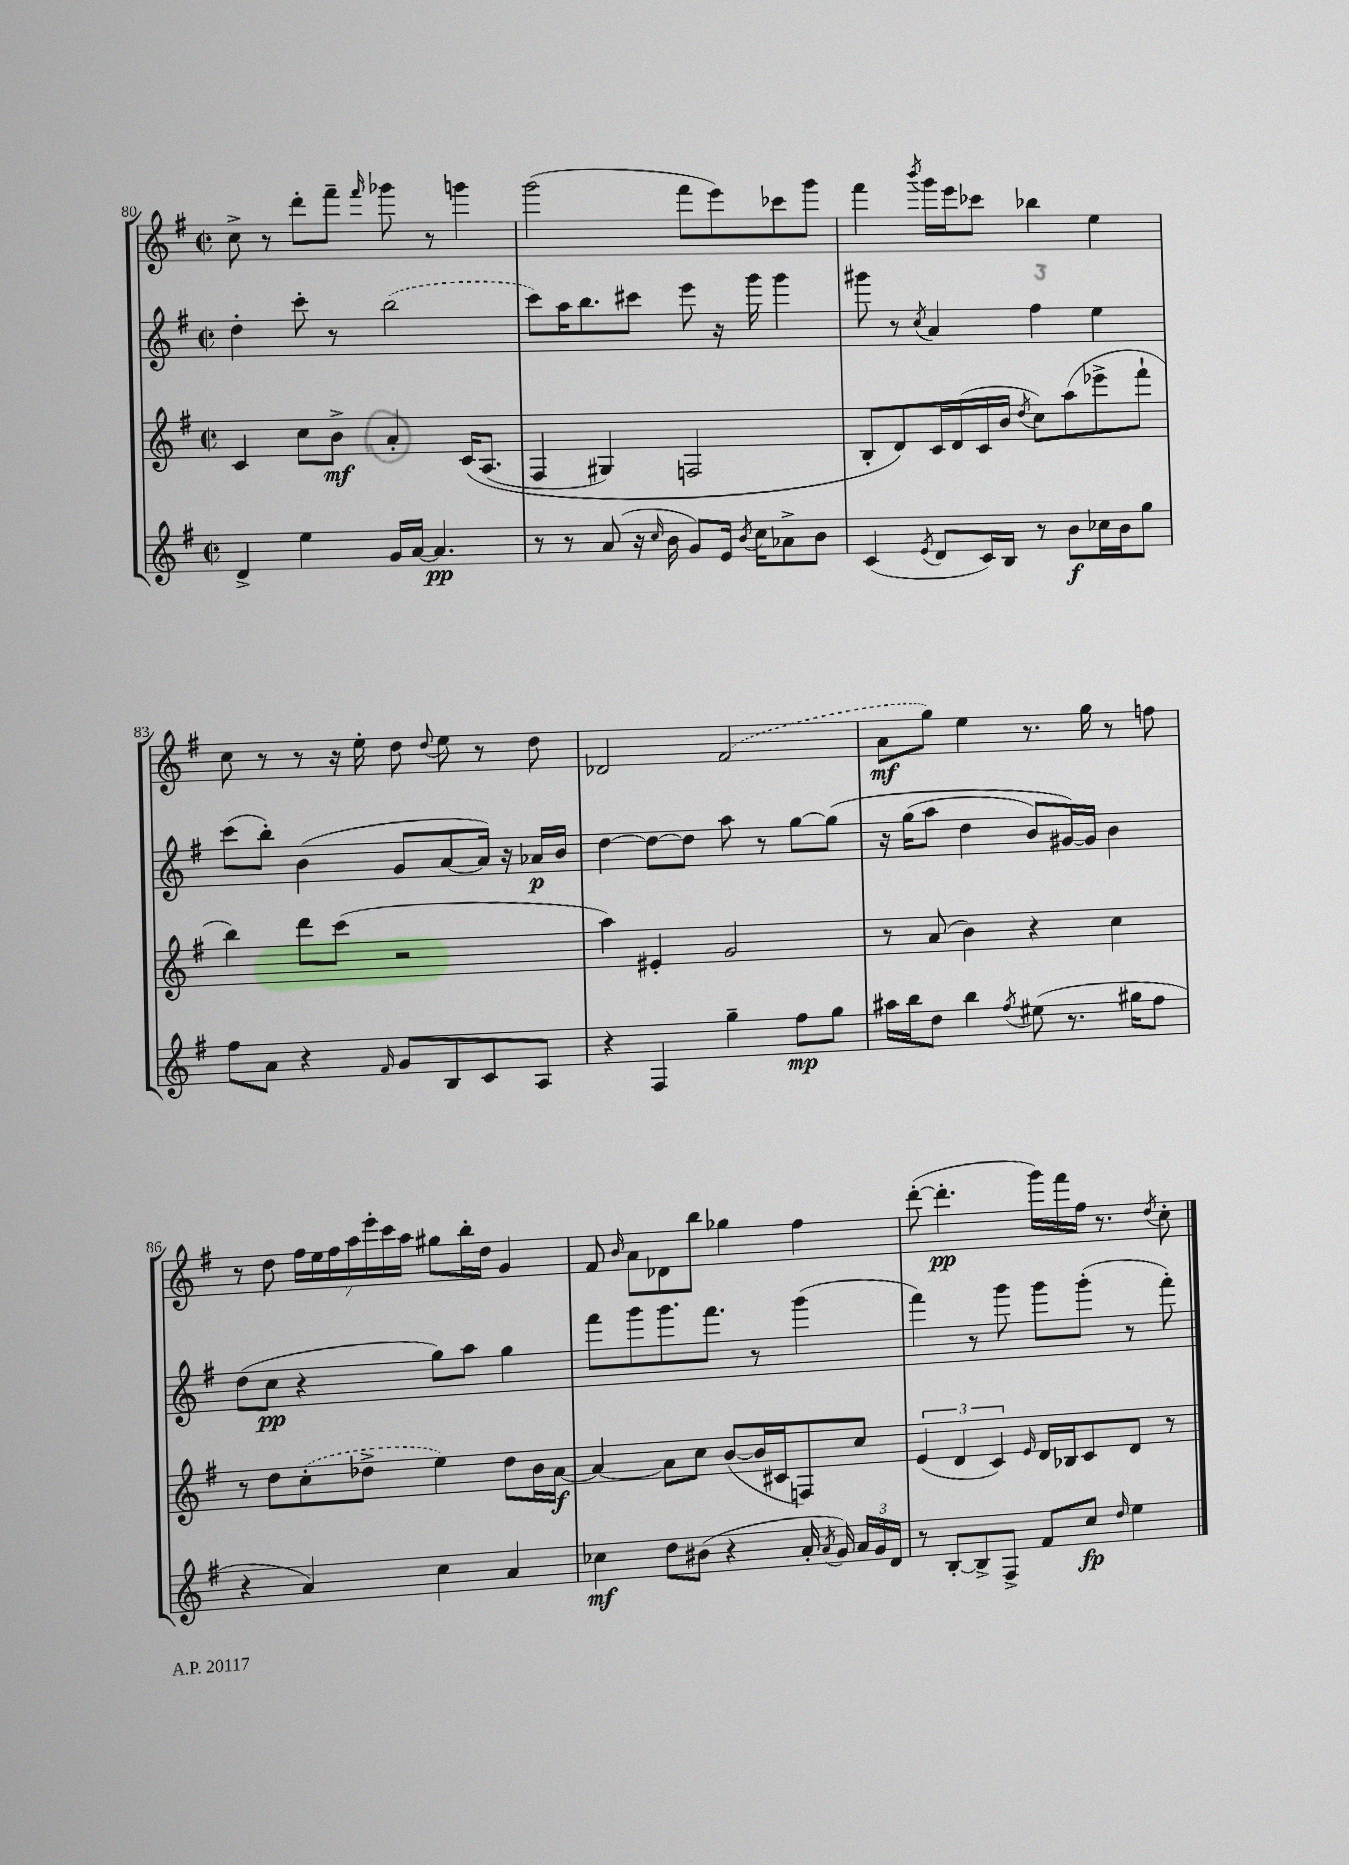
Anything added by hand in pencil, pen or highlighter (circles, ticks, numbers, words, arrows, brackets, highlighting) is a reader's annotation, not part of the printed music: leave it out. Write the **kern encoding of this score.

**kern	**dynam	**kern	**dynam	**kern	**dynam	**kern	**dynam
*part4	*part4	*part3	*part3	*part2	*part2	*part1	*part1
*staff4	*staff4	*staff3	*staff3	*staff2	*staff2	*staff1	*staff1
*clefG2	*	*clefG2	*	*clefG2	*	*clefG2	*
*k[f#]	*	*k[f#]	*	*k[f#]	*	*k[f#]	*
*M2/2	*	*M2/2	*	*M2/2	*	*M2/2	*
*met(c|)	*	*met(c|)	*	*met(c|)	*	*met(c|)	*
=80	=80	=80	=80	=80	=80	=80	=80
4d^/	.	4c/	.	4dd'\	.	8cc^\	.
.	.	.	.	.	.	8r	.
4ee\	.	8cc\L	.	8ccc'\	.	8ddd'\L	.
.	.	8b^\J	mf	8r	.	8fff#~\J	.
.	.	.	.	.	.	16qqfff#/	.
16g/LL	.	4a'/	.	(2bb\	.	8ggg-X\	.
[16a/JJ	.	.	.	.	.	.	.
4.a/]	pp	.	.	.	.	8r	.
.	.	(16c/KL	.	.	.	4gggn\	.
.	.	(8.A/J	.	.	.	.	.
=81	=81	=81	=81	=81	=81	=81	=81
8r	.	4F#/	.	8ccc\L)	.	(2ggg\	.
8r	.	.	.	16aa\K	.	.	.
.	.	.	.	8.bb\	.	.	.
(8a/	.	4G#X/)	.	.	.	.	.
16r	.	.	.	8ccc#X\J	.	.	.
16qqcc/	.	.	.	.	.	.	.
16b\	.	.	.	.	.	.	.
8g/L)	.	2Fn/	.	8eee\	.	8fff#\L	.
16e/Jk	.	.	.	16r	.	8eee\)	.
8qb/	.	.	.	.	.	.	.
16cc\KL	.	.	.	16ggg\	.	.	.
8a-X^\	.	.	.	4ggg\	.	8ccc-X\	.
8b\J	.	.	.	.	.	8ggg\J	.
=82	=82	=82	=82	=82	=82	=82	=82
(4c/	.	8B'/L	.	8ggg#X\	.	4fff#\	.
.	.	8d/)	.	8r	.	.	.
8qe/	.	.	.	8qcc/	.	8qbbb/	.
8d/L	.	16c/L	.	4a/	.	16ggg\LL	.
.	.	(16d/	.	.	.	16eee\J	.
16c/L)	.	16c/	.	.	.	8ccc-X\J	.
16B/JJ	.	16b/JJ	.	.	.	.	.
.	.	8qdd/	.	.	.	.	.
8r	.	8cc\L)	.	4ff#\	.	4bb-X\	.
8b\L	f	(8aa\	.	.	.	.	.
16cc-X\L	.	8eee-X^\	.	4ee\	.	4ee\	.
16b\J	.	.	.	.	.	.	.
8gg\J	.	8fff#`\J	.	.	.	.	.
!!LO:LB:g=z
=83	=83	=83	=83	=83	=83	=83	=83
8ff#\L	.	4bb\)	.	(8ccc\L	.	8cc\	.
8a\J	.	.	.	8bb'\J)	.	8r	.
4r	.	8ddd\L	.	(4b\	.	8r	.
.	.	(8ccc\J	.	.	.	16r	.
.	.	.	.	.	.	16ee'\	.
16qqf#/	.	.	.	.	.	.	.
8g/L	.	2r	.	8g/L	.	8dd\	.
.	.	.	.	.	.	8qqdd/	.
8B/	.	.	.	[8a/	.	8ee\	.
8c/	.	.	.	16a/Jk])	.	8r	.
.	.	.	.	16r	.	.	.
8A/J	.	.	.	16a-X/LL	p	8dd\	.
.	.	.	.	16b/JJ	.	.	.
=84	=84	=84	=84	=84	=84	=84	=84
4r	.	4aa\)	.	[4dd\	.	2d-X/	.
4F#/	.	4e#X'/	.	8dd\L_	.	.	.
.	.	.	.	8dd\J]	.	.	.
4gg~\	.	2g/	.	8aa\	.	(2f#/	.
.	.	.	.	8r	.	.	.
8ff#\L	mp	.	.	[8gg\L	.	.	.
8gg\J	.	.	.	(8gg\J]	.	.	.
=85	=85	=85	=85	=85	=85	=85	=85
16aa#X\LL	.	8r	.	16r	.	8a\L	mf
16bb\J	.	.	.	(16gg\KL	.	.	.
8dd\J	.	(8a/	.	8aa\J	.	8gg\J)	.
4bb\	.	4b\)	.	4dd\	.	4ee\	.
8qff#/	.	.	.	.	.	.	.
(8ee#X\	.	4r	.	8b/L)	.	8.r	.
8.r	.	.	.	[16g#X/L)	.	.	.
.	.	.	.	16g#/JJ]	.	16gg\	.
.	.	4cc\	.	4b\	.	8r	.
16gg#X\KL	.	.	.	.	.	.	.
8ff#\J	.	.	.	.	.	8ffn\	.
!!LO:LB:g=z
=86	=86	=86	=86	=86	=86	=86	=86
4r	.	8r	.	(8dd\L	.	8r	.
.	.	8dd\L	.	8cc\J	pp	8dd\	.
4a/)	.	(8cc'\	.	4r	.	28ff#\LL	.
.	.	.	.	.	.	28ee\	.
.	.	.	.	.	.	28ff#\	.
.	.	.	.	.	.	28aa\	.
.	.	8dd-X^\J	.	.	.	.	.
.	.	.	.	.	.	28eee'\	.
.	.	.	.	.	.	28ccc\	.
.	.	.	.	.	.	28aa\JJ	.
4cc\	.	4ee\)	.	8gg\L)	.	8gg#X\L	.
.	.	.	.	8aa\J	.	16bb'\L	.
.	.	.	.	.	.	16dd\JJ	.
4a/	.	8dd-\L	.	4gg\	.	4g/	.
.	.	16b\L	.	.	.	.	.
.	.	[16a\JJ	f	.	.	.	.
=87	=87	=87	=87	=87	=87	=87	=87
4cc-X\	mf	4a/_	.	8fff#\L	.	8f#/	.
.	.	.	.	.	.	16qqb/	.
.	.	.	.	8ggg\	.	8a\L	.
8dd\L	.	8a\L]	.	8.ggg\	.	8d-X\	.
(8b#X\J	.	8cc\J	.	.	.	8bb\J	.
.	.	.	.	8.fff#\J	.	.	.
4r	.	([8b/L	.	.	.	4gg-X\	.
.	.	16b/L]	.	8r	.	.	.
.	.	16c#X/J	.	.	.	.	.
16a'/	.	8Fn/)	.	(4ggg\	.	4ff#\	.
8qa/	.	.	.	.	.	.	.
16g/)	.	.	.	.	.	.	.
24a/LL	.	8cc/J	.	.	.	.	.
24g/	.	.	.	.	.	.	.
24d/JJ	.	.	.	.	.	.	.
=88	=88	=88	=88	=88	=88	=88	=88
8r	.	(6e/	.	4fff#\)	.	([8ddd'\	.
[8B'/L	.	.	.	.	.	4.ddd'\]	pp
.	.	6d/	.	.	.	.	.
8B^/]	.	.	.	8r	.	.	.
.	.	6c/)	.	.	.	.	.
8F#^/J	.	.	.	8ggg\	.	.	.
.	.	16qqe/	.	.	.	.	.
8f#/L	.	16d/LL	.	8ggg\L	.	16ggg\LL)	.
.	.	16B-X/J	.	.	.	16fff#\	.
8cc/J	fp	8c/	.	(8ggg'\J	.	16ff#\JJ	.
.	.	.	.	.	.	8.r	.
16qqdd/	.	.	.	.	.	.	.
4ee\	.	8d/J	.	8r	.	.	.
.	.	.	.	.	.	8qdd/	.
.	.	8r	.	8fff#'\)	.	8cc'\	.
==	==	==	==	==	==	==	==
*-	*-	*-	*-	*-	*-	*-	*-
